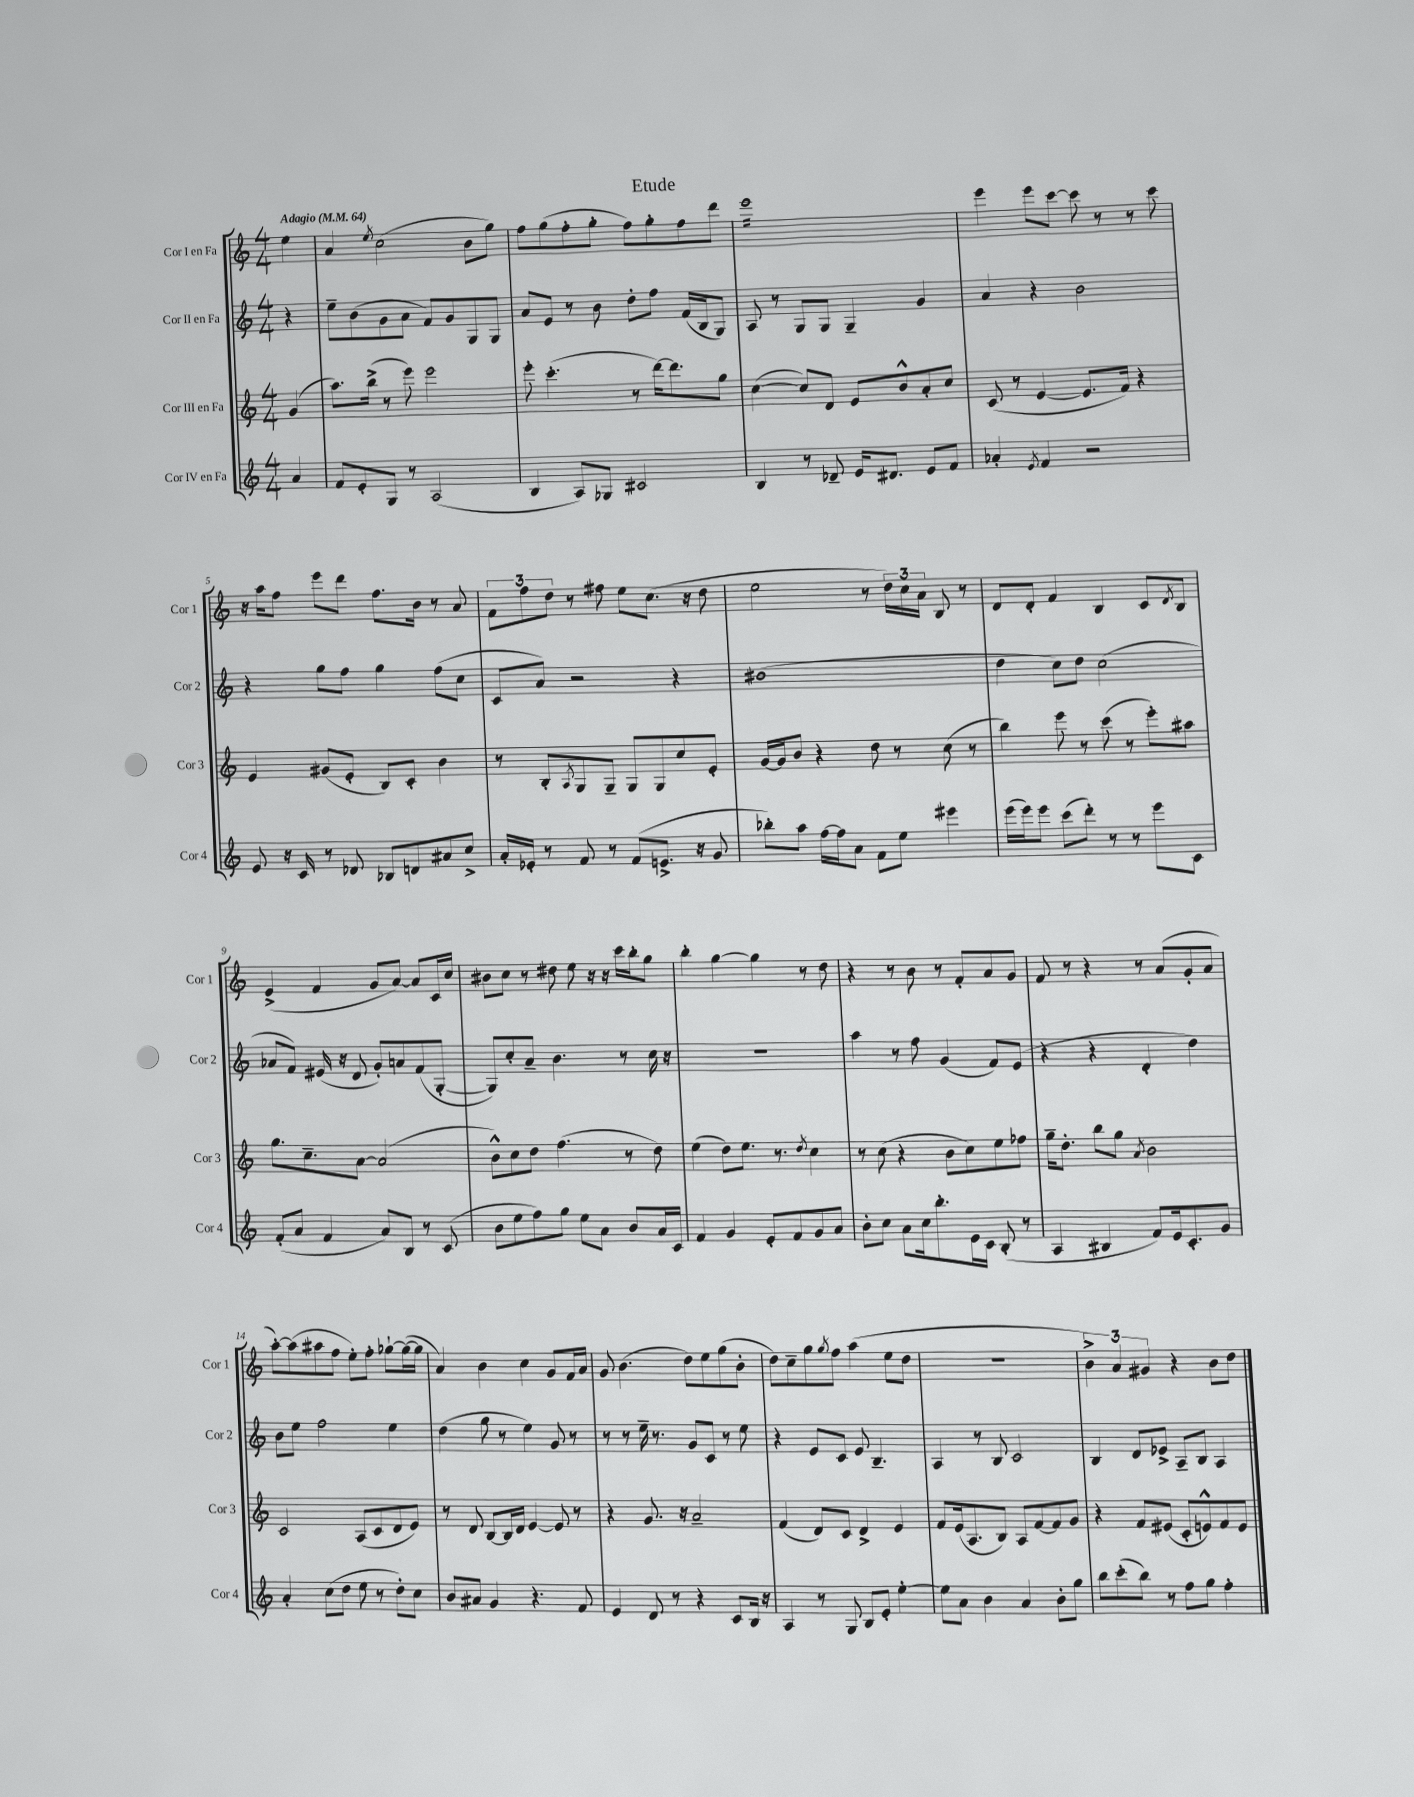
\header { title = "Etude" }
<<
\new StaffGroup <<
\new Staff = "s0" \with { instrumentName = "Cor I en Fa" shortInstrumentName = "Cor 1" } {
    \clef treble \key c \major \numericTimeSignature \time 4/4 \partial 4 \tempo "Adagio" 4 = 64
    e''4 |
    a'4 \acciaccatura { e''8 } c''2( b'8 g''8) |
    f''8 g''8( f''8-. g''8-. f''8) g''8-. f''8 d'''8 |
    e'''1:16 |
    e'''4 e'''8 c'''8~ c'''8 r8 r8 c'''8 |
    r16 a''16 f''8 e'''8 d'''8 f''8. b'16 r8 a'8 |
    \tuplet 3/2 { f'8 f''8 d''8 } r8 fis''8 e''8 c''8.( r16 d''8 |
    e''2 r8 \tuplet 3/2 { d''16) c''16 a'16 } b8 r8 |
    d'8 d'8-. f'4 b4 c'8 \acciaccatura { d'8 } b8 |
    e'4->( f'4 g'8 a'8~) a'8 c'16 c''16 |
    bis'8 c''8 r8 dis''8 e''8 r16 r16 c'''16 b''16-. g''8 |
    b''4-. g''4~ g''4 r8 d''8 |
    r4 r8 b'8 r8 f'8-. a'8 g'8 |
    f'8 r8 r4 r8 a'8( g'8-. a'8 |
    a''8~-.) a''8( ais''8 f''8 e''8-.) f''8-. ges''8~-! ges''16~( ges''16 |
    a'4) b'4 c''4 g'8 f'16 a'16 |
    g'8 b'4.( d''8) e''8 g''8( b'8-. |
    d''8) c''8-- g''8 \acciaccatura { g''8 } f''8 a''4( e''8 d''8 |
    R1 |
    \tuplet 3/2 { b'4->) a'4 gis'4 } r4 b'8 d''8 \bar "|." |
}
\new Staff = "s1" \with { instrumentName = "Cor II en Fa" shortInstrumentName = "Cor 2" } {
    \clef treble \key c \major \numericTimeSignature \time 4/4 \partial 4
    r4 |
    e''8-- b'8( g'8 a'8 f'8) g'8 g8 g8 |
    a'8 e'8 r8 b'8 d''8-. f''8 f'16( b16 g8) |
    a8 r8 g8 g8 g4-- g'4 |
    a'4 r4 b'2 |
    r4 g''8 f''8 g''4 f''8( c''8 |
    c'8 a'8) r2 r4 |
    bis'1( |
    d''4 c''8) d''8 c''2( |
    aes'8 f'8) eis'16( r16 d'8 g'8-.) a'8 f'8( g8~-. |
    g8) c''8-. a'8-- b'4. r8 c''16 r16 |
    R1 |
    a''4 r8 f''8 g'4( f'8) e'8( |
    r4 r4 d'4-. d''4) |
    b'8 e''8 f''2 e''4 |
    d''4( g''8 r8 e''4) g'8 r8 |
    r8 r8 e''16-- r8. g'8 c'8 r8 e''8 |
    r4 e'8 c'8 e'8 b4.-- |
    a4 r8 b8 c'2 |
    b4 d'8 ees'8-> a8-- b8 a4 \bar "|." |
}
\new Staff = "s2" \with { instrumentName = "Cor III en Fa" shortInstrumentName = "Cor 3" } {
    \clef treble \key c \major \numericTimeSignature \time 4/4 \partial 4
    g'4( |
    a''8.) b''16->( r8 e'''8) e'''2 |
    e'''8-. c'''4.-.( r8 d'''16~) d'''8. g''8 |
    c''4~( c''8) d'8 e'8 b'8-^ a'8-. c''8 |
    c'8( r8 e'4~ e'8. f'16) r4 |
    e'4 gis'8( e'8-. b8) c'8-. b'4 |
    r8 b8-. \acciaccatura { a8 } g8 g8-- g8 g8 c''8 e'8-. |
    g'16~ g'16 b'8 r4 d''8 r8 c''8( r8 |
    b''4) e'''8 r8 c'''8( r8 e'''8-.) ais''8 |
    g''8. c''8.-- a'8~ a'2( |
    b'8-^) c''8 d''8 f''4.( r8 d''8) |
    e''4( d''8) e''8. r8. \acciaccatura { d''8 } c''4 |
    r8 c''8( r4 b'8 c''8) e''8 fes''8 |
    g''16-- d''8.-. b''8 g''8 \acciaccatura { a'8 } b'2 |
    c'2 a8( c'8 d'8 e'8) |
    r8 d'8 b8~ b16 d'16 e'4~ e'8 r8 |
    r4 g'8. r16 a'2-- |
    f'4( d'8) c'8 d'4-> e'4 |
    f'8 e'16( a8. b8) a8 f'8~ f'8 g'8 |
    r4 f'8 eis'8( c'8-. e'8-^) f'8 e'8 \bar "|." |
}
\new Staff = "s3" \with { instrumentName = "Cor IV en Fa" shortInstrumentName = "Cor 4" } {
    \clef treble \key c \major \numericTimeSignature \time 4/4 \partial 4
    a'4 |
    f'8 e'8-. g8 r8 a2( |
    b4 a8) ges8 cis'2 |
    b4 r8 des'8-- e'16 dis'8. e'8 f'8 |
    aes'4-. \acciaccatura { e'8 } f'4 r2 |
    e'8 r16 c'16 r8 des'8 bes8 d'8 ais'8 c''8-> |
    a'16-. ees'16-. r8 f'8 r8 f'8( e'8.-> r16 g'8 |
    bes''8-.) a''8 f''16~ f''16 a'8 f'8 e''8 eis'''4 |
    e'''16( e'''16) e'''8 c'''8( d'''8-.) r8 r8 e'''8 c'8 |
    f'8-.( a'8 f'4 a'8) b8 r8 c'8( |
    b'8 e''8 f''8) g''8 e''8 a'8 b'8 a'16 c'16 |
    f'4 g'4 e'8-. f'8 g'8 a'8 |
    b'8-. c''8 a'8 c''16 b''8.-. e'16 c'16 b8-.( r8 |
    a4 bis4 f'8) e'16 c'8.-. g'8 |
    a'4-. c''8( d''8 e''8 r8 d''8-.) c''8 |
    b'8 ais'8 g'4 r4. f'8 |
    e'4 d'8 r8 r4 c'8 b16 r16 |
    a4 r8 g8 b8 e'8-. e''4~-. |
    e''8 a'8 b'4 a'4 b'8-. g''8 |
    b''8 c'''8-.( b''8) r8 f''8 g''8 f''4-. \bar "|." |
}
>>
>>
